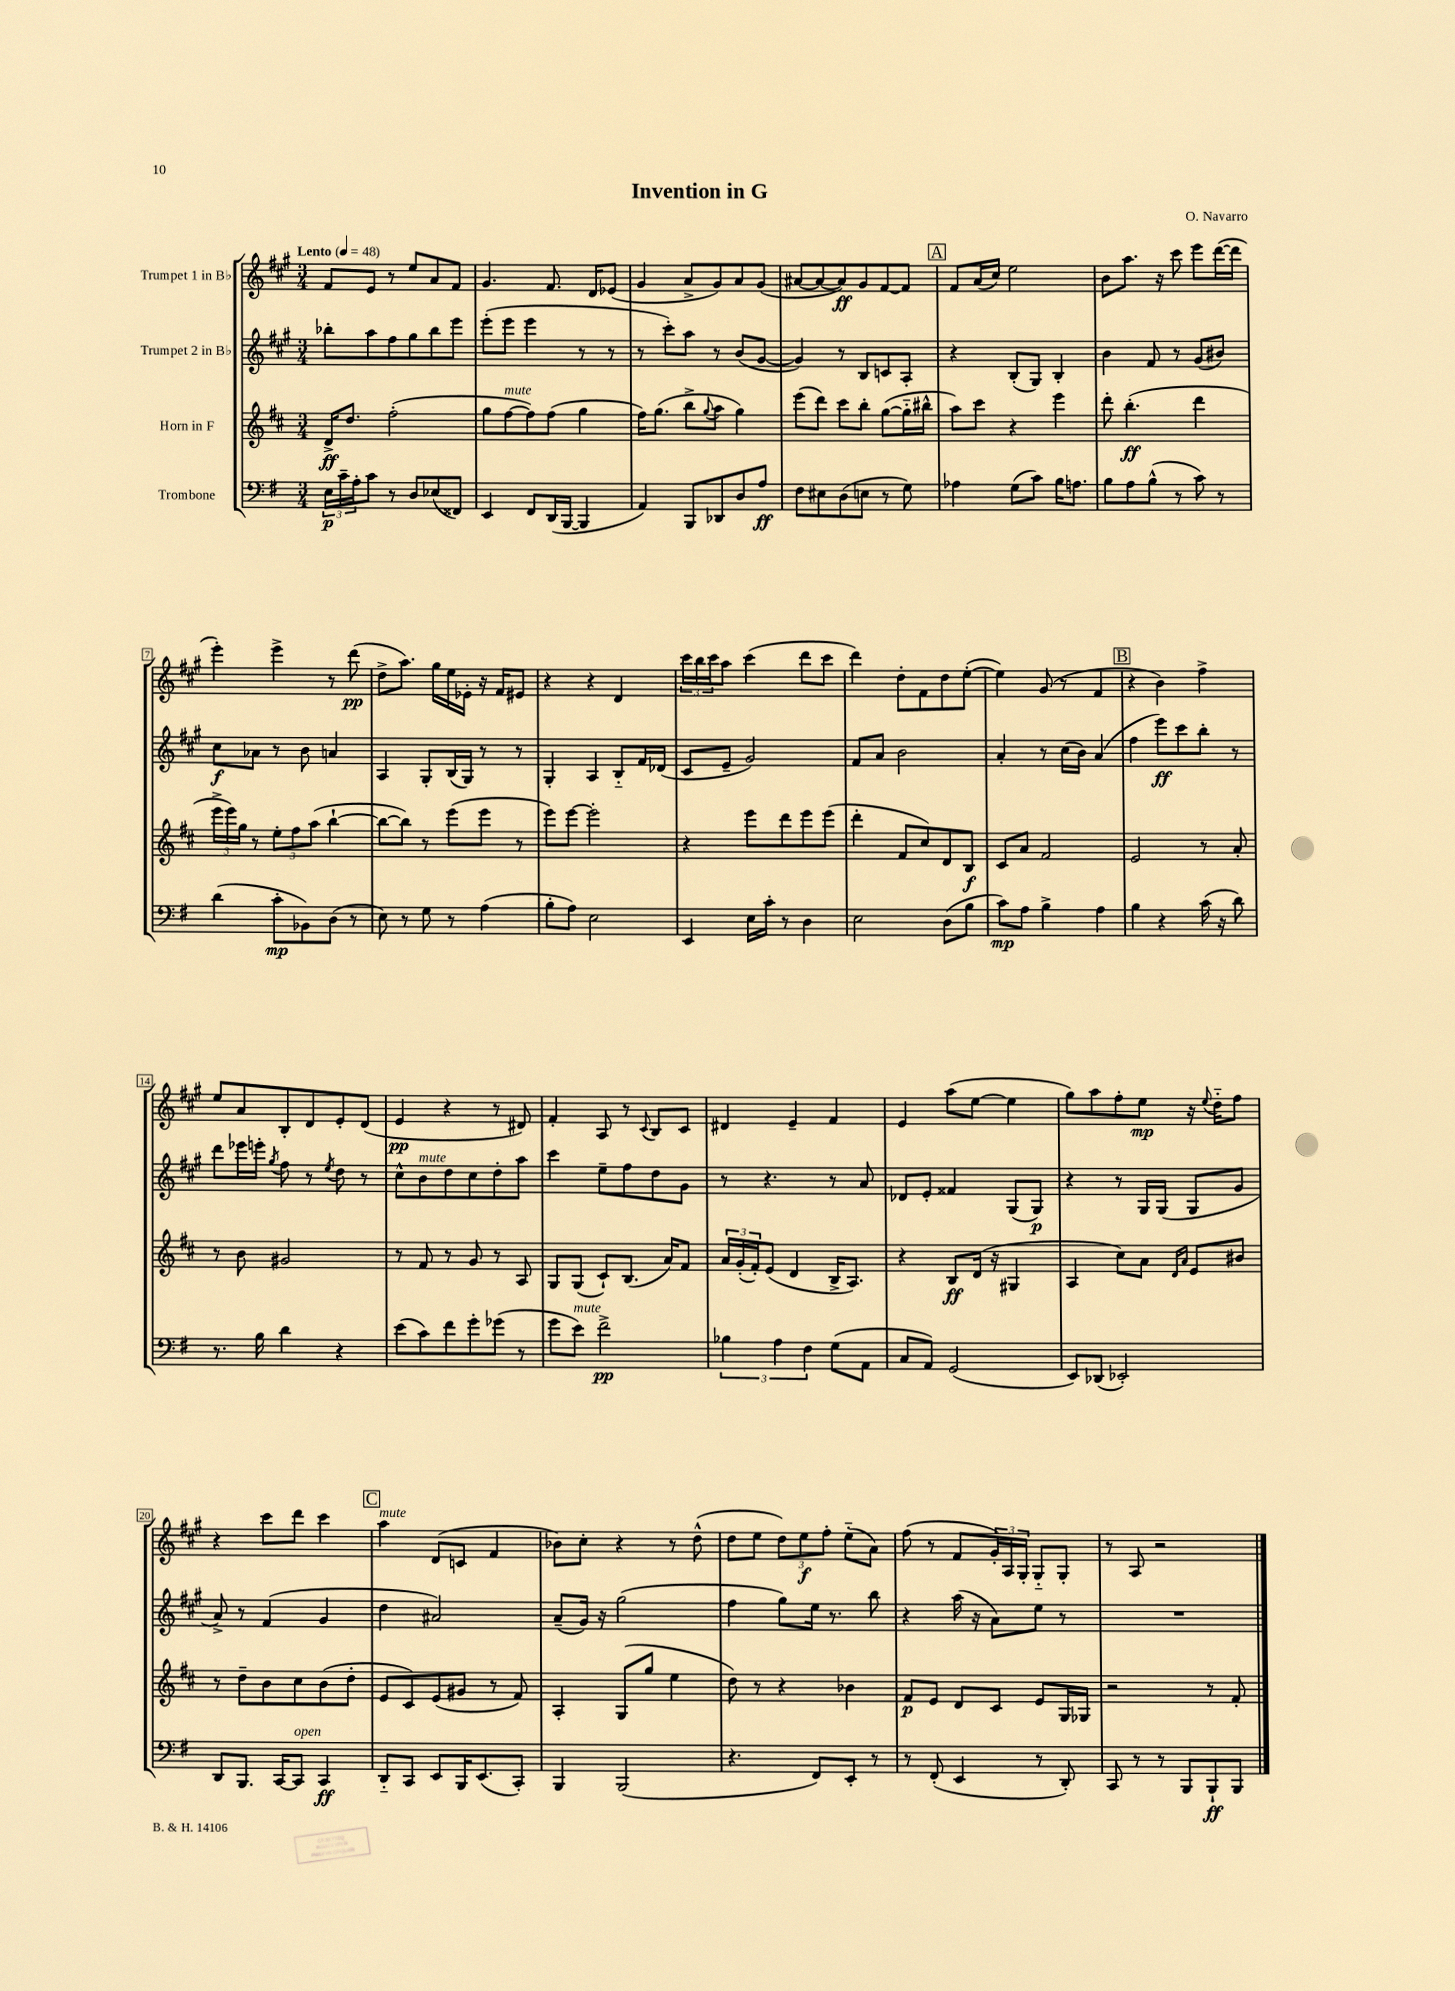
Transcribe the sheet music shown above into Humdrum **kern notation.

**kern	**kern	**kern	**kern
*staff4	*staff3	*staff2	*staff1
*clefF4	*clefG2	*clefG2	*clefG2
*k[f#]	*k[f#c#]	*k[f#c#g#]	*k[f#c#g#]
*M3/4	*M3/4	*M3/4	*M3/4
*MM48	*MM48	*MM48	*MM48
24E\LL	16d^/LK	8bb-'\L	8f#/L
24c~\	.	.	.
.	8.dd/J	.	.
24A'\J	.	.	.
8c\J	.	8aa\	8e/J
8r	(2ff#'\	8ff#\	8r
8D/L	.	8gg#\	8ee/L
(8E-/	.	8bb-\	8a/
8FF##/J)	.	8eee\J	8f#/J
=	=	=	=
4EE/	8gg\L	(8eee'\L	4.g#/
.	[8ff#\	8eee\J	.
8FF#/L	8ff#\])	4eee\	.
(16DD/L	(8ff#\J	.	8.f#/
[16BBB/JJ	.	.	.
4BBB/]	4gg\	8r	.
.	.	.	16d/LK
.	.	8r	(8e-/J
=	=	=	=
4AA/)	16ff#\LK)	8r	4g#/
.	(8.gg\J	.	.
.	.	8ccc#'\L)	.
8BBB/L	8bb^\L	8aa\J	8a^/L
.	8qqgg/	.	.
8DD-/	8aa\J	8r	8g#/)
8D/	4gg\)	(8b/L	8a/
8A/J	.	[8g#/J	(8g#/J
=	=	=	=
8F#\L	(8eee\L	4g#/])	[8a#/L
8E#\	8ddd\J)	.	8a#/_
(8D\	8ccc#\L	8r	8a#/])
8E\J	8bb'\J	8B/L	8g#/
8r	([8gg\L	8c/	[8f#/
8G\)	16gg'~\]L	8A'/J	8f#/]J
.	16bb#^^\JJ	.	.
=	=	=	=
4A-\	8aa\L)	4r	8f#/L
.	8ccc#\J	.	(16a/L
.	.	.	16cc#/JJ)
(8G\L	4r	(8B'/L	2ee\
8c\J)	.	8G#/J)	.
16B\LK	4eee\	4B'/	.
8.A\J	.	.	.
=	=	=	=
8B\L	8ddd'\	4b\	8b\L
8A\	(4.bb'\	.	8.aa\J
(8B^^\J	.	8f#/	.
.	.	.	16r
8r	.	8r	8ccc#\
8c\)	4ddd\	(8g#/L	8eee\L
8r	.	8b#/J)	([16ddd\L
.	.	.	16ddd\]JJ
=	=	=	=
(4d\	24eee^\LL	8cc#\L	4eee'\)
.	24eee\)	.	.
.	24gg\JJ	.	.
.	8r	8a-\J	.
8c'\L	12ee'\L	8r	4eee^\
.	12ff#\	.	.
8BB-\)	.	8b\	.
.	(12aa\J	.	.
(8D\J	[4bb`\	4a/	8r
8r	.	.	(8ddd\
=	=	=	=
8E\)	8bb\_L	4A/	8dd^\L
8r	8bb\]J)	.	8.aa\J)
8G\	8r	8G#'/L	.
.	.	.	16gg#\LL
8r	(8eee\L	(16B/L	16ee\
.	.	16G#/JJ)	16e-'\JJ
(4A\	8eee\J	8r	16r
.	.	.	16f#/LK
.	8r	8r	8e#/J
=	=	=	=
8B'\L	8eee\L)	4G#'/	4r
8A\J)	[8eee\J	.	.
2E\	2eee'\]	4A/	4r
.	.	8B'~/L	4d/
.	.	16f#/L	.
.	.	(16d-/JJ	.
=	=	=	=
4EE/	4r	8c#/L	24ccc#\LL
.	.	.	24bb\
.	.	.	24ccc#\J
.	.	8e~/J	8aa\J
16E\LL	8eee\L	2g#/)	(4ccc#\
16c'\JJ	.	.	.
8r	8ddd\	.	.
4D\	8eee\	.	8ddd\L
.	(8eee\J	.	8ccc#\J
=	=	=	=
2E\	4ddd'\	8f#/L	4ddd\)
.	.	8a/J	.
.	8f#/L	2b\	8dd'\L
.	8cc#/)	.	8f#\
(8D\L	8d/	.	8dd\
8B\J	8B/J	.	([8ee'\J
=	=	=	=
8c\L)	8c#/L	4a'/	4ee\])
8A\J	8a/J	.	.
4B^\	2f#/	8r	(8g#/
.	.	(16cc#\LL	8r
.	.	16b\JJ)	.
4A\	.	(4a/	4f#/
=	=	=	=
4B\	2e/	4ff#\	4r
4r	.	8eee\L)	4b\)
.	.	8ccc#\	.
(16c\	8r	8bb'\J	4ff#^\
16r	.	.	.
8d\)	8a'/	8r	.
=	=	=	=
8.r	8r	8ddd\L	8ee/L
.	8b\	16eee-\L	8a/
16B\	.	16eee'\JJ	.
.	.	8qgg#/	.
4d\	2g#/	8ff#\	8B'/
.	.	8r	8d/
.	.	8qee/	.
4r	.	8dd\	8e'/
.	.	8r	(8d/J
=	=	=	=
(8e\L	8r	8cc#^^\L	4e/
8c\)	8f#/	8b\	.
8f#\	8r	8dd\	4r
8g'\	8g/	8cc#\	.
(8g-\J	8r	8dd'\	8r
8r	8A/	8aa\J	8d#/)
=	=	=	=
8g\L	8G/L	4ccc#\	4f#'/
8e\J)	(8G/J	.	.
2f#^\	8c#`/L)	8ee~\L	8A/
.	(8.B/J	8ff#\	8r
.	.	.	8qqc#/
.	.	8dd\	8B/L
.	16a/LK)	.	.
.	8f#/J	8g#\J	8c#/J
=	=	=	=
6B-\	24a/LL	8r	4d#/
.	(24g'/	.	.
.	24f#'/J)	.	.
.	(8e/J	4.r	.
6A\	.	.	.
.	4d/	.	4e~/
6F#\	.	.	.
(8G\L	16B^/LK	8r	4f#/
.	8.A/J)	.	.
8AA\J	.	8a/	.
=	=	=	=
8C/L	4r	8d-/L	4e/
8AA/J)	.	8e'/J	.
(2GG/	8B/L	4f##/	(8aa\L
.	(16d/Jk	.	[8ee\J
.	16r	.	.
.	4G#/	(8G#/L	4ee\]
.	.	8G#/J)	.
=	=	=	=
8EE/L)	4A/	4r	8gg#\L)
(8DD-/J	.	.	8aa\
2EE-'/)	8cc#\L)	8r	8ff#'\
.	8a\J	16G#/LL	8ee\J
.	.	(16G#/JJ	.
.	16qqd/LL	.	.
.	16qqa/JJ	.	.
.	8e/L	8G#/L	16r
.	.	.	8qqee/
.	.	.	16dd'~\LK
.	8b#/J	8g#/J	8ff#\J
=	=	=	=
8DD/L	8r	8a^/)	4r
8.BBB/J	8dd~\L	8r	.
.	8b\	(4f#/	8ccc#\L
[16CC/LK	.	.	.
8CC/]J	8cc#\	.	8ddd\J
4CC/	(8b\	4g#/	4ccc#\
.	8dd'\J	.	.
=	=	=	=
8DD'~/L	8e/L	4dd\	4aa\
8CC/J	8c#/)	.	.
8EE/L	(8e/	2a#/)	(8d/L
16BBB/K	8g#/J	.	8c/J
(8.EE/	.	.	.
.	8r	.	4f#/
8CC'/J)	8f#/)	.	.
=	=	=	=
4BBB/	4A'/	(8a~/L	8b-\L)
.	.	16g#/Jk)	8cc#'\J
.	.	16r	.
(2BBB/	(8G/L	(2gg#\	4r
.	8gg/J	.	.
.	4ee\	.	8r
.	.	.	(8dd^^\
=	=	=	=
4.r	8dd\)	4ff#\	8dd\L
.	8r	.	8ee\J
.	4r	8gg#\L)	12dd\L)
.	.	.	12ee\
8FF#/L)	.	16ee\Jk	.
.	.	.	12ff#'\J
.	.	8.r	.
8EE'/J	4b-\	.	(8ee'~\L
8r	.	8bb\	8a\J)
=	=	=	=
8r	8f#/L	4r	(8ff#\
(8FF#'/	8e/J	.	8r
4EE/	8d/L	(16aa\	8f#/L
.	.	16r	.
.	8c#/J	8a\L)	24g#'/L)
.	.	.	24A/
.	.	.	24G#'/JJ
8r	8e/L	8ee\J	8G#'~/L
8DD'/)	16G/L	8r	8G#'/J
.	16G-/JJ	.	.
=	=	=	=
8CC/	2r	2.r	8r
8r	.	.	8A/
8r	.	.	2r
8BBB/L	.	.	.
8BBB`/	8r	.	.
8BBB/J	8f#'/	.	.
==	==	==	==
*-	*-	*-	*-
